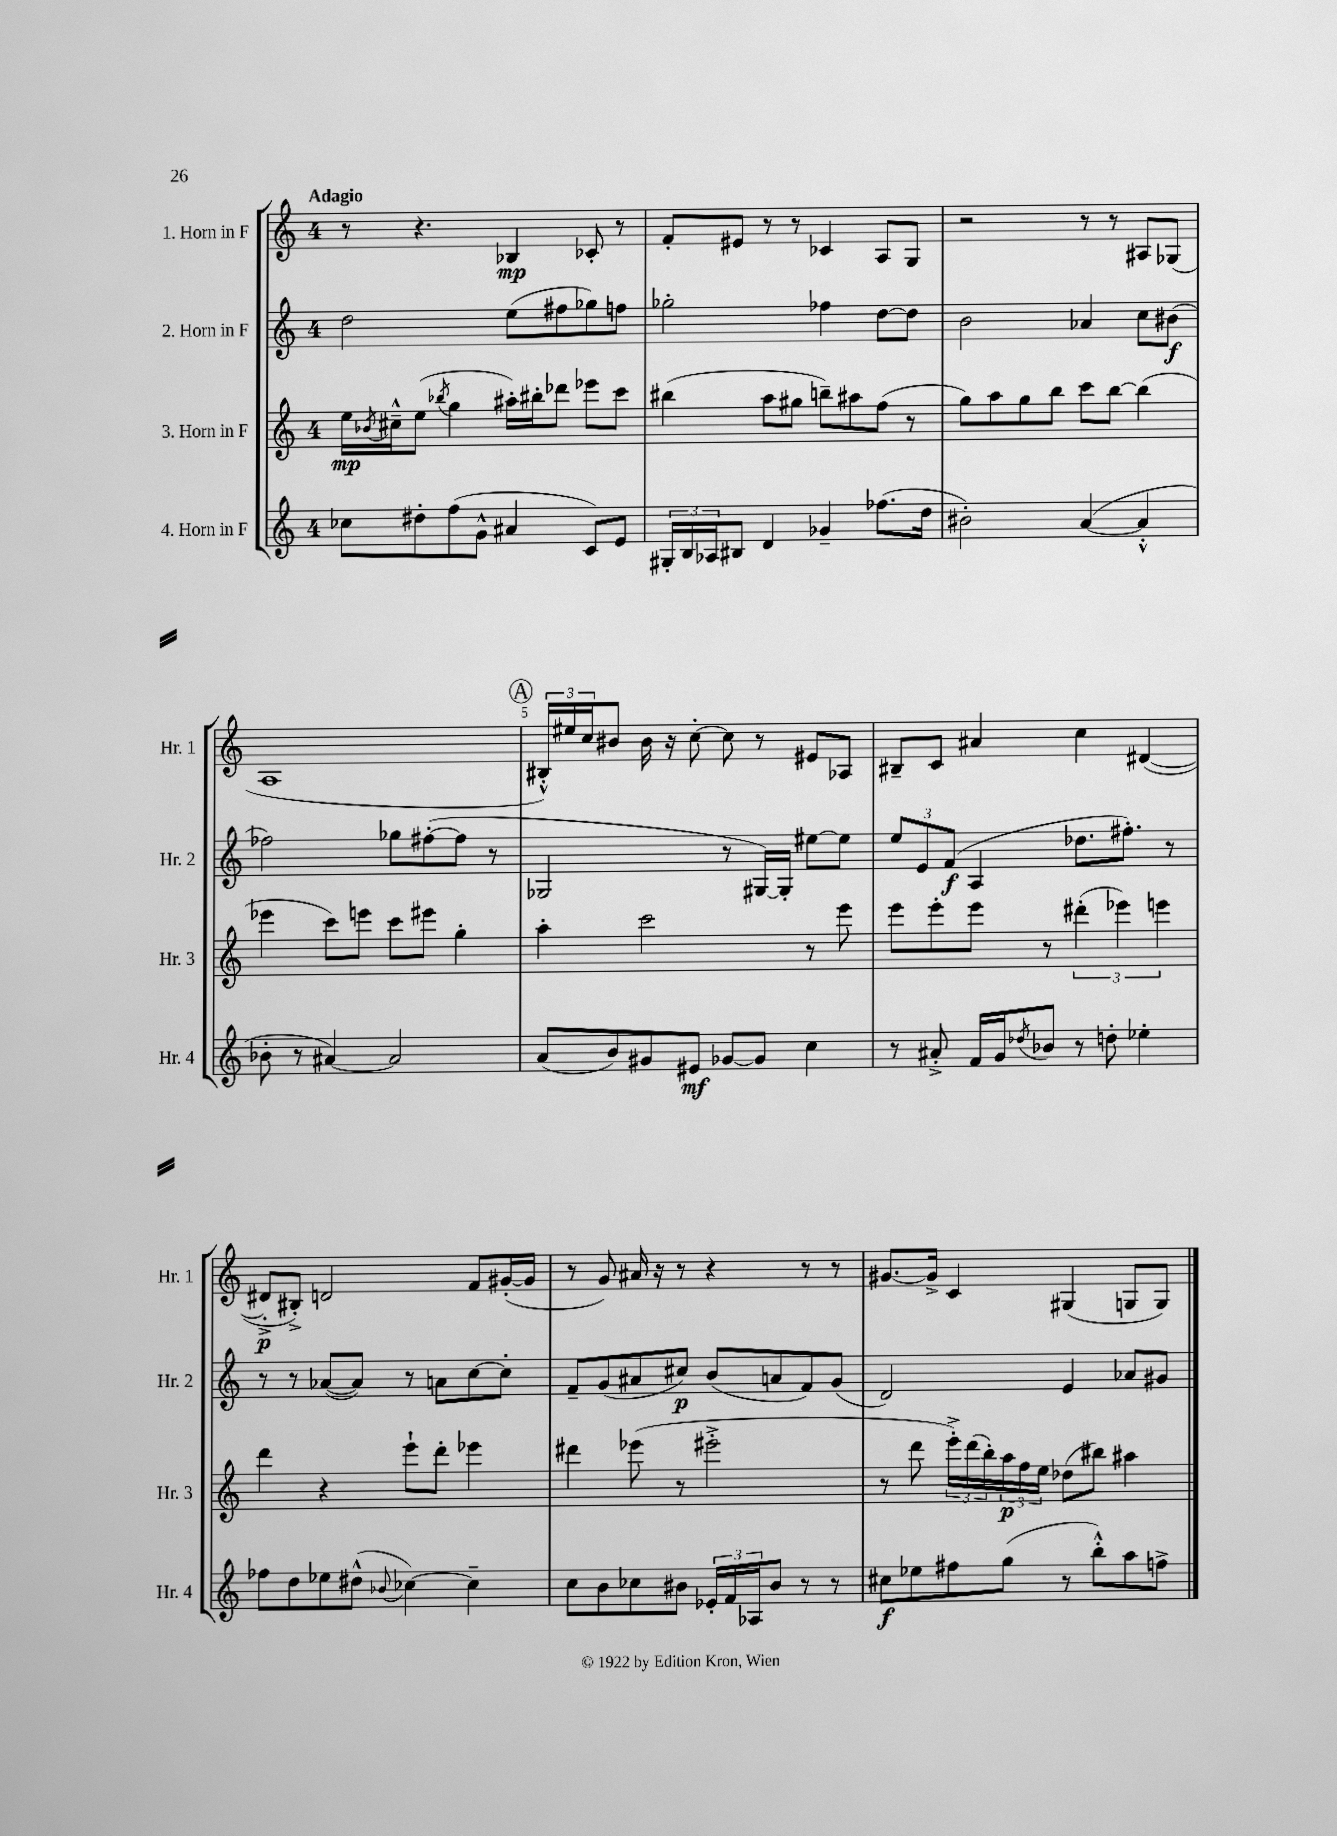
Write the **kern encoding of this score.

**kern	**dynam	**kern	**dynam	**kern	**dynam	**kern	**dynam
*part4	*part4	*part3	*part3	*part2	*part2	*part1	*part1
*staff4	*staff4	*staff3	*staff3	*staff2	*staff2	*staff1	*staff1
*I"4. Horn in F	*	*I"3. Horn in F	*	*I"2. Horn in F	*	*I"1. Horn in F	*
*I'Hr. 4	*	*I'Hr. 3	*	*I'Hr. 2	*	*I'Hr. 1	*
*clefG2	*	*clefG2	*	*clefG2	*	*clefG2	*
*k[]	*	*k[]	*	*k[]	*	*k[]	*
*M4/4	*	*M4/4	*	*M4/4	*	*M4/4	*
=1	=1	=1	=1	=1	=1	=1	=1
!	!	!	!	!	!	!LO:TX:a:B:t=Adagio	!
8cc-X\L	.	16ee\LL	mp	2dd\	.	8r	.
.	.	8qb-X/	.	.	.	.	.
.	.	16cc#X~^^\J	.	.	.	.	.
8dd#X'\	.	(8ee\J	.	.	.	4.r	.
.	.	8qbb-X/	.	.	.	.	.
(8ff\	.	4gg\	.	.	.	.	.
8g^^\J	.	.	.	.	.	.	.
4a#X/	.	16aa#X'\LL)	.	(8ee\L	.	4B-X/	mp
.	.	16bb#X'\J	.	.	.	.	.
.	.	8ddd-X\J	.	8ff#X\	.	.	.
8c/L)	.	8eee-X\L	.	8gg-X\)	.	8c-X'/	.
8e/J	.	8ccc\J	.	8ffn\J	.	8r	.
=2	=2	=2	=2	=2	=2	=2	=2
24G#X'/LL	.	(4bb#X\	.	2gg-X'\	.	8f'/L	.
24B/	.	.	.	.	.	.	.
24A-X/J	.	.	.	.	.	.	.
8B#X/J	.	.	.	.	.	8e#X/J	.
4d/	.	8aa\L	.	.	.	8r	.
.	.	8gg#X\J	.	.	.	8r	.
4g-X~/	.	8bbn~\L)	.	4ff-X\	.	4c-X/	.
.	.	8aa#X\	.	.	.	.	.
(8.ff-X\L	.	(8ff\J	.	[8dd\L	.	8A/L	.
.	.	8r	.	8dd\J]	.	8G/J	.
16dd\Jk	.	.	.	.	.	.	.
=3	=3	=3	=3	=3	=3	=3	=3
2b#X'\)	.	8gg\L)	.	2b\	.	2r	.
.	.	8aa\	.	.	.	.	.
.	.	8gg\	.	.	.	.	.
.	.	8bb\J	.	.	.	.	.
([4a/	.	8ccc\L	.	4a-X/	.	8r	.
.	.	[8bb\J	.	.	.	8r	.
4a'^^/]	.	(4bb\]	.	8cc\L	.	8A#X/L	.
.	.	.	.	(8b#X\J	f	(8G-X/J	.
!!LO:LB:g=z
=4	=4	=4	=4	=4	=4	=4	=4
8b-X'\	.	4eee-X\	.	2ff-X\)	.	1A	.
8r	.	.	.	.	.	.	.
[4a#X/)	.	8ccc\L)	.	.	.	.	.
.	.	8eeen\J	.	.	.	.	.
2a#/]	.	8ccc\L	.	8gg-X\L	.	.	.
.	.	8eee#X\J	.	([8ff#X'\	.	.	.
.	.	4gg'\	.	8ff#\J]	.	.	.
.	.	.	.	8r	.	.	.
!!LO:REH:place=s1:t=A
=5	=5	=5	=5	=5	=5	=5	=5
(8a/L	.	4aa'\	.	2G-X/	.	24B#X'^^/LL)	.
.	.	.	.	.	.	24ee#X/	.
.	.	.	.	.	.	24cc/J	.
8b/)	.	.	.	.	.	8b#X/J	.
8g#X/	.	2ccc\	.	.	.	16b#\	.
.	.	.	.	.	.	16r	.
8e#X/J	mf	.	.	.	.	[8cc'\	.
[8g-X/L	.	.	.	8r	.	8cc\]	.
8g-/J]	.	.	.	[16G#X/LL)	.	8r	.
.	.	.	.	16G#'/JJ]	.	.	.
4cc\	.	8r	.	[8ee#X\L	.	8e#X/L	.
.	.	8eee\	.	8ee#\J]	.	8A-X/J	.
=6	=6	=6	=6	=6	=6	=6	=6
8r	.	8eee\L	.	12ee/L	.	8B#X~/L	.
.	.	.	.	12e/	.	.	.
8a#X'^/	.	8eee'\	.	.	.	8c/J	.
.	.	.	.	(12f/J	f	.	.
16f/LL	.	8eee\J	.	4A/	.	4a#X/	.
16g/J	.	.	.	.	.	.	.
8qdd-X/	.	.	.	.	.	.	.
8b-X/J	.	8r	.	.	.	.	.
8r	.	(6ddd#X'\	.	8.dd-X\L	.	4cc\	.
8ddn'\	.	.	.	.	.	.	.
.	.	6eee-X\)	.	.	.	.	.
.	.	.	.	8.ff#X'\J)	.	.	.
4ee-X'\	.	.	.	.	.	([4d#X/	.
.	.	6eeen\	.	.	.	.	.
.	.	.	.	8r	.	.	.
!!LO:LB:g=z
=7	=7	=7	=7	=7	=7	=7	=7
8ff-X\L	.	4ddd\	.	8r	.	8d#X'^/L]	p
8dd\	.	.	.	8r	.	8B#X'^/J)	.
8ee-X\	.	4r	.	([8a-X/L	.	2dn/	.
(8dd#X^^\J	.	.	.	8a-/J])	.	.	.
8qqb-X/	.	.	.	.	.	.	.
[4cc-X\)	.	8eee`\L	.	8r	.	.	.
.	.	8ddd'\J	.	8an\L	.	.	.
4cc-~\]	.	4eee-X\	.	[8cc\	.	8f/L	.
.	.	.	.	8cc'\J]	.	([16g#X'/L	.
.	.	.	.	.	.	16g#/JJ]	.
=8	=8	=8	=8	=8	=8	=8	=8
8cc\L	.	4ddd#X\	.	8f~/L	.	8r	.
8b\	.	.	.	(8g/	.	8g/)	.
8cc-X\	.	(8eee-X\	.	8a#X/	.	16a#X/	.
.	.	.	.	.	.	16r	.
8b#X\J	.	8r	.	8cc#X/J)	p	8r	.
24e-X'/LL	.	2eee#X'^\	.	(8b/L	.	4r	.
24f/	.	.	.	.	.	.	.
24A-X/J	.	.	.	.	.	.	.
8b#/J	.	.	.	8an/	.	.	.
8r	.	.	.	8f/)	.	8r	.
8r	.	.	.	(8g/J	.	8r	.
=9	=9	=9	=9	=9	=9	=9	=9
8cc#X\L	f	8r	.	2d/)	.	[8.g#X/L	.
8ee-X\	.	8ddd\	.	.	.	.	.
.	.	.	.	.	.	16g#^/Jk]	.
8ff#X\	.	24eee'^\LL)	.	.	.	4c/	.
.	.	(24ddd\	.	.	.	.	.
.	.	24bb'\)	.	.	.	.	.
(8gg\J	.	24aa\	p	.	.	.	.
.	.	24ff\	.	.	.	.	.
.	.	24ee\JJ	.	.	.	.	.
8r	.	(8dd-X\L	.	4e/	.	(4G#X/	.
8bb'^^\L)	.	8bb#X\J)	.	.	.	.	.
8aa\	.	4aa#X\	.	8a-X/L	.	8Gn/L	.
8ffn^\J	.	.	.	8g#X/J	.	8G/J)	.
==	==	==	==	==	==	==	==
*-	*-	*-	*-	*-	*-	*-	*-
